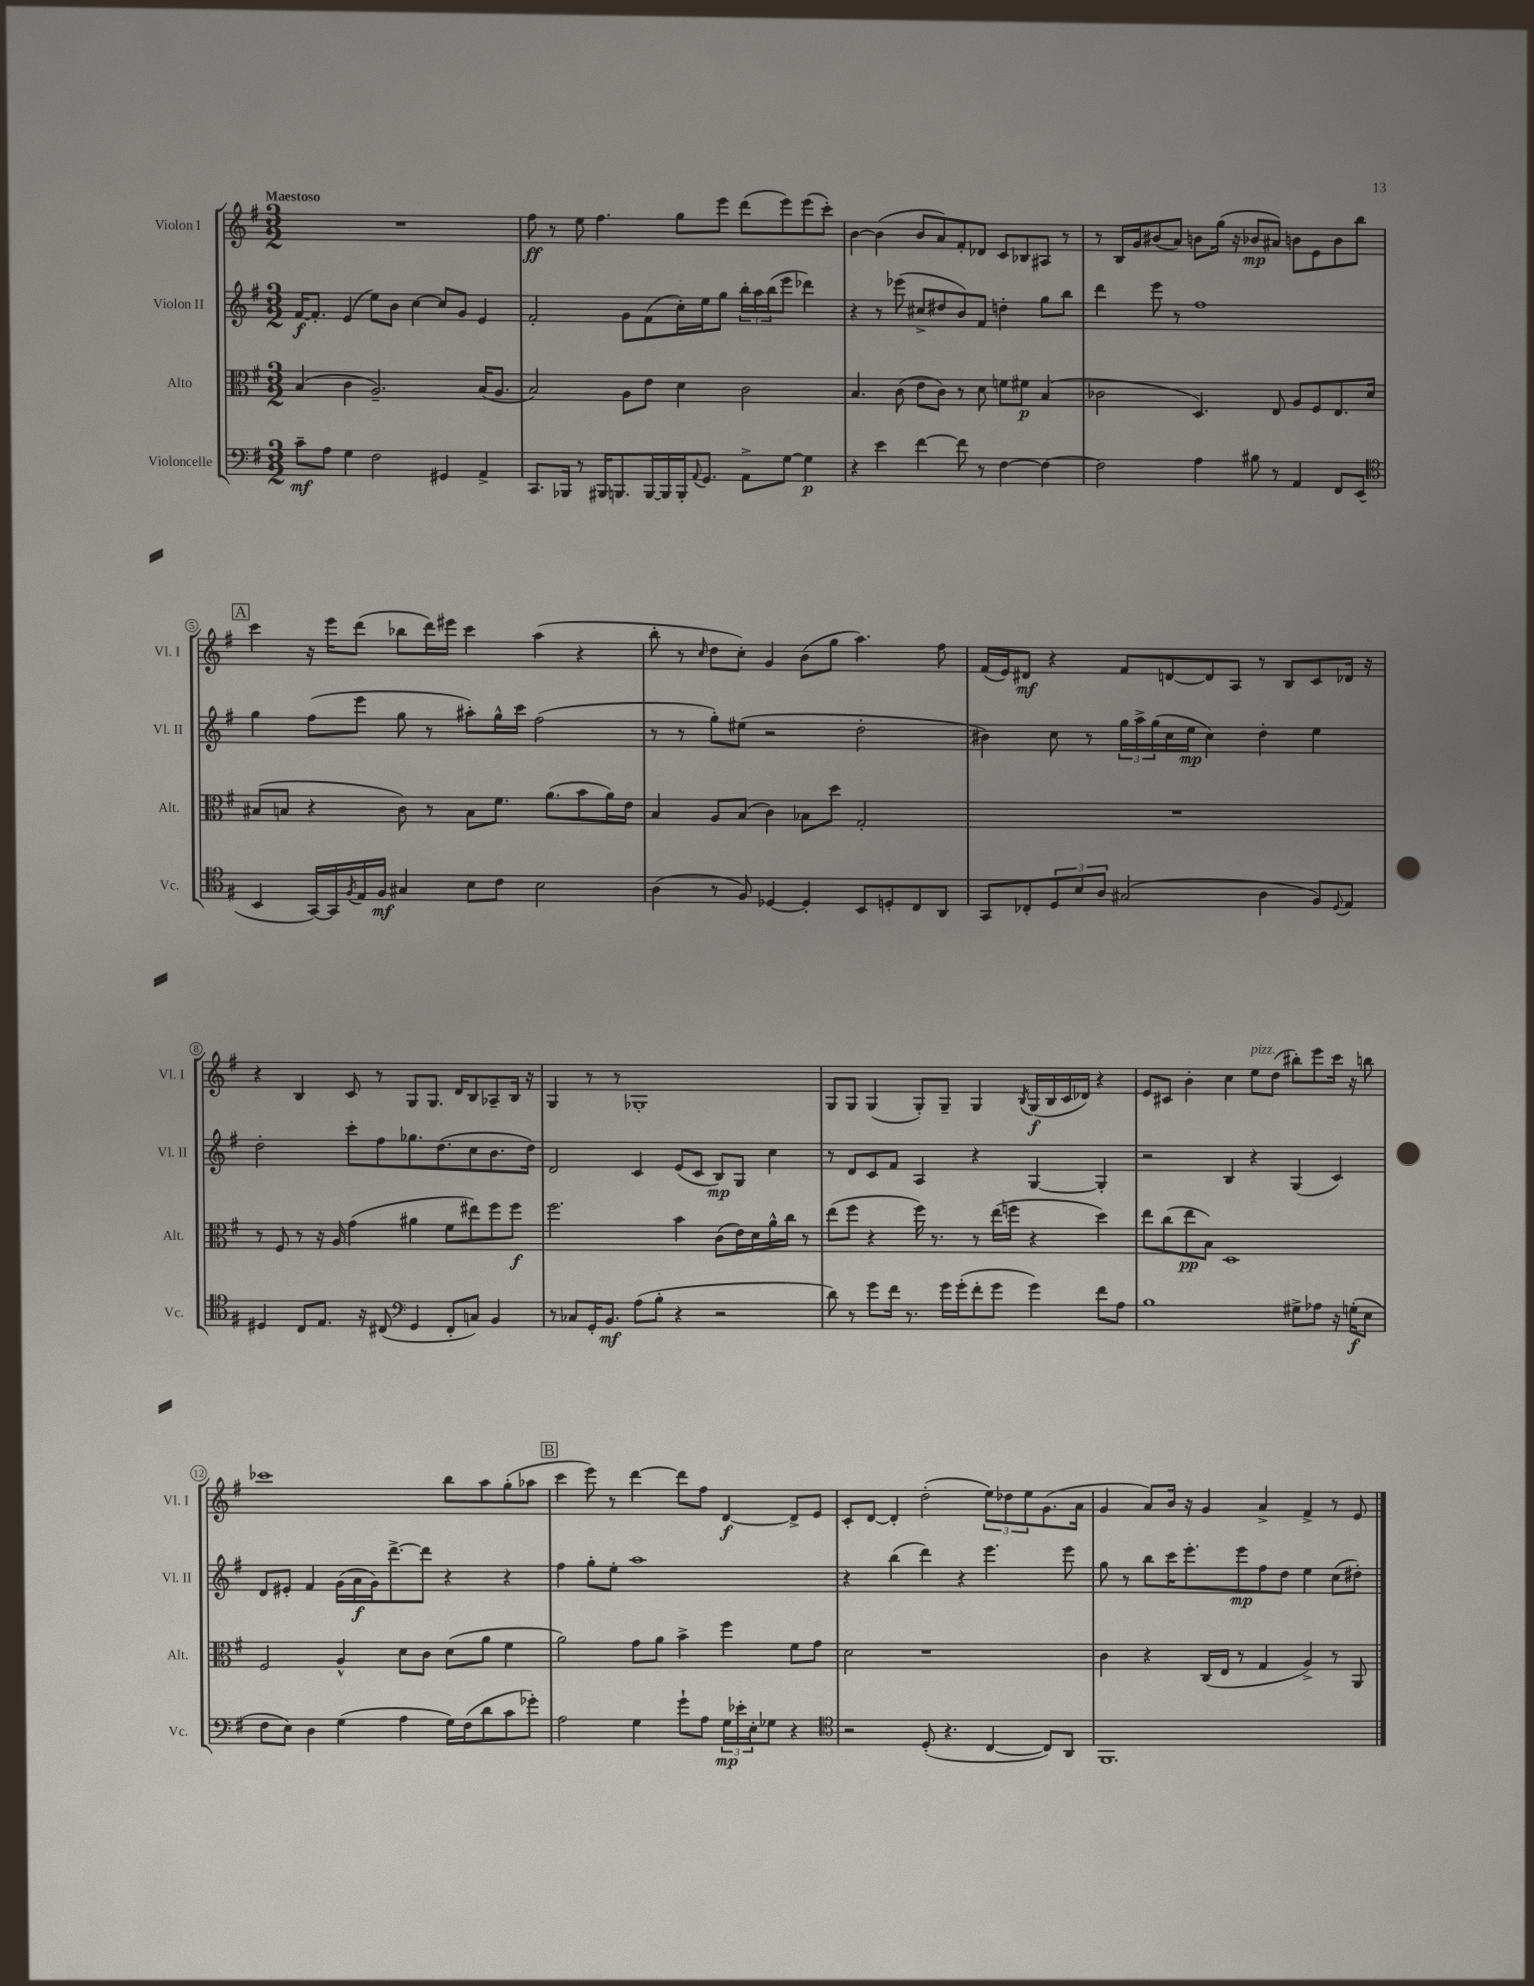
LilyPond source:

<<
\new StaffGroup <<
\new Staff = "s0" \with { instrumentName = "Violon I" shortInstrumentName = "Vl. I" } {
    \clef treble \key g \major \numericTimeSignature \time 3/2 \tempo "Maestoso"
    R1. |
    fis''8\ff r8 e''8 fis''4. g''8 e'''8 d'''8( e'''8) e'''8( c'''8-.) |
    b'4~ b'4( b'8 a'8) fis'8-. des'8 c'8 bes8 ais8 r8 |
    r8 b16 g'16 bis'8( a'8) b'8 g''16( r16 bes'8\mp ais'8) b'8 e'8 b'8 b''8 |
    \mark \markup { \box "A" } c'''4 r16 e'''16 d'''8( bes''8 d'''16) eis'''16 c'''4 a''4( r4 |
    b''8-. r8 \grace { c''16 } d''8 c''8-.) g'4 b'8( g''8 a''4.) fis''8 |
    fis'16( e'16) dis'8\mf r4 fis'8 d'8~ d'8 a8 r8 b8 c'8 des'16 r16 |
    r4 b4 c'8 r8 g8 g8. d'16 b8 aes8-- b16 r16 |
    g4 r8 r8 ges1-. |
    g8 g8 g4( g8-.) g8-- g4 \acciaccatura { b8 } g16\f( b16 c'16 des'16) r4 |
    e'8 cis'8 b'4-. c''4 e''8^\markup { \italic "pizz." } d''8( bis''8-.) e'''8 c'''16 r16 b''8 |
    ces'''1 b''8 a''8 g''8-.( aes''8 |
    \mark \markup { \box "B" } c'''4 e'''8) r8 d'''4~ d'''8 fis''8 d'4~\f d'8-> e'8 |
    c'8-. d'8~ d'4-. d''2-.( \tuplet 3/2 { e''8) des''8 e''8 } g'8.( a'16 |
    g'4 a'8) b'16 r16 g'4 a'4-> fis'4-> r8 e'8 \bar "|." |
}
\new Staff = "s1" \with { instrumentName = "Violon II" shortInstrumentName = "Vl. II" } {
    \clef treble \key g \major \numericTimeSignature \time 3/2
    fis'16~\f fis'8.-. e'4( e''8) b'8 c''4~ c''8 g'8 e'4 |
    fis'2-. g'8 fis'8( c''16-.) e''16 g''8 \tuplet 3/2 { b''16-. a''16 b''16( } e'''8 des'''4) |
    r4 r8 ees'''8( cis''8-> dis''8 b'8) fis'8 d''4-. g''8 b''8 |
    d'''4 e'''8 r8 fis''1 |
    \mark \markup { \box "A" } g''4 fis''8( e'''8 g''8 r8 ais''8-.) g''16-^ c'''16 fis''2( |
    r8 r8 g''8-.) eis''8( r2 d''2-. |
    bis'4) c''8 r8 \tuplet 3/2 { g''16 a''16-> g''16( } c''16 e''16\mp c''4) d''4-. e''4 |
    d''2-. c'''8-. fis''8 ges''8. d''8.( c''8 b'8. d''16) |
    d'2 c'4 e'8( c'8 b8\mp) g8 c''4 |
    r8 d'8 c'8 fis'8 a4 r4 g4~ g4-. |
    r2 b4 r4 g4( c'4) |
    d'8 eis'8-. fis'4 g'16( a'16\f g'16) d'''8.~-> d'''8 r4 r4 |
    \mark \markup { \box "B" } fis''4 g''8-. e''8-. a''1 |
    r4 b''4( d'''4) r4 e'''4. e'''8 |
    g''8 r8 b''8 c'''16 e'''8.-. e'''8\mp fis''8 d''8 e''4 c''8( dis''8-.) \bar "|." |
}
\new Staff = "s2" \with { instrumentName = "Alto" shortInstrumentName = "Alt." } {
    \clef alto \key g \major \numericTimeSignature \time 3/2
    b4( c'4 a2.--) b16( a8. |
    b2) a8 e'8 d'4 c'2 |
    b4. c'8( e'8 c'8) r8 d'8 f'8 fis'8\p b4( |
    ces'2 d4.) e8 a8 fis8 e8. d'16 |
    \mark \markup { \box "A" } bis8( b8 r4 c'8) r8 b8 fis'8. a'8.( b'8 a'16) e'16 |
    b4 a8 b8( c'4) bes8 d''8 g2-. |
    R1. |
    r8 fis8 r8 r16 a16 g'4( ais'4 fis'8 eis''8) fis''8 fis''8\f |
    fis''2. b'4 c'8( e'16) d'16 a'16-^ c''16 r8 |
    e''8( fis''8 r4 fis''16) r8. r8 e''16( f''16 r4 d''4) |
    e''8 c''8( e''8\pp b8) d1 |
    fis2 a4-^ d'8 c'8 d'8( a'8 fis'4 |
    \mark \markup { \box "B" } a'2) g'8 a'8 b'4-> fis''4 fis'8 g'8 |
    d'2 r1 |
    c'4 r4 c16( e16 r8 g4 a4->) r8 a,8 \bar "|." |
}
\new Staff = "s3" \with { instrumentName = "Violoncelle" shortInstrumentName = "Vc." } {
    \clef bass \key g \major \numericTimeSignature \time 3/2
    c'8--\mf a8 g4 fis2 gis,4 a,4-> |
    c,8. bes,,16 r8 bis,,16 b,,8. b,,16~ b,,16 b,,16-. \appoggiatura { a,8 } g,8. a,8-> g8~ g4\p |
    r4 e'4 fis'4~ fis'8 r8 fis4~ fis4~ |
    fis2 a4 bis8 r8 a,4 fis,8 e,8( |
    \mark \markup { \box "A" } \clef tenor b,4 g,16~) g,16 \acciaccatura { fis8 } e16 fis16\mf gis4 b8 c'8 b2 |
    a4( r8 fis8) des4~ des4-. b,8 d8-. c8 a,8 |
    g,8 ces8-. \tuplet 3/2 { d8 b8 a8 } gis2( a4 fis8) \appoggiatura { d8 } e8 |
    dis4 c8 e8. r16 cis8( \clef bass g,4 fis,8-. c8) b,4 |
    r8 ces8 g,16-. b,8.\mf a8( b8-. r4 r2 |
    d'8) r8 g'8 fis'16 r8. g'16 g'16-.( fis'8-. g'8 g'4) fis'8 a8 |
    b1 gis8-> aes8 r16 g16-.\f( e8 |
    fis8 e8) d4 g4( a4 g16) fis16( d'8 c'8 ges'8-.) |
    \mark \markup { \box "B" } a2 g4 g'8-! a8 \tuplet 3/2 { g16\mp ees'16-. e16-. } ges8 r4 |
    \clef tenor r2 d8-.( r4. c4~ c8) a,8 |
    fis,1. \bar "|." |
}
>>
>>
\layout { \context { \Score \override BarNumber.stencil = #(make-stencil-circler 0.1 0.3 ly:text-interface::print) } }
